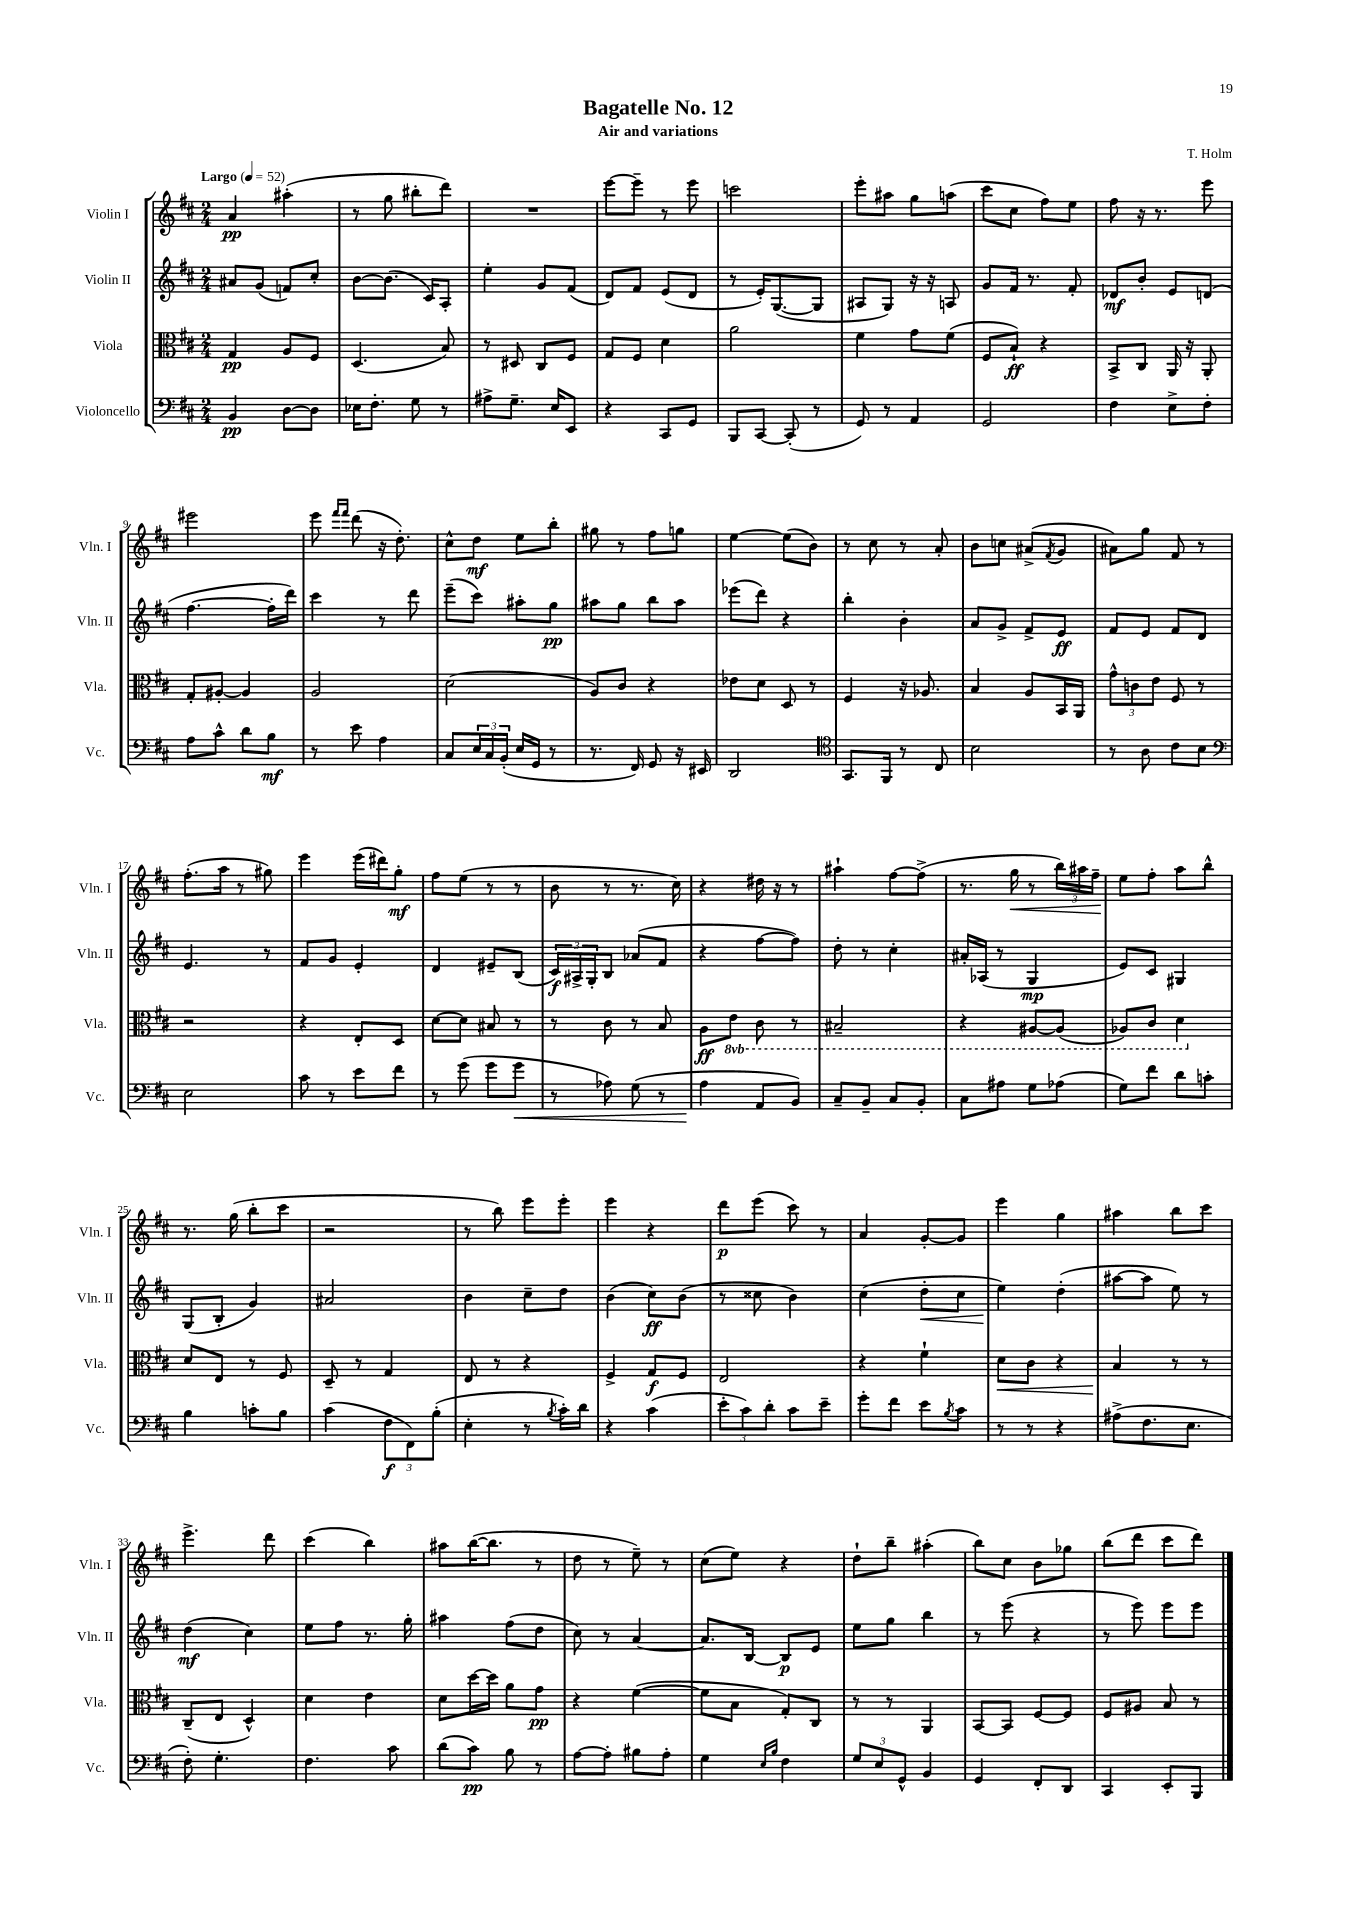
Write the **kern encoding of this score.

**kern	**kern	**kern	**kern
*staff4	*staff3	*staff2	*staff1
*clefF4	*clefC3	*clefG2	*clefG2
*k[f#c#]	*k[f#c#]	*k[f#c#]	*k[f#c#]
*M2/4	*M2/4	*M2/4	*M2/4
*MM52	*MM52	*MM52	*MM52
4BB/	4G/	8a#/L	4a/
.	.	(8g/J	.
[8D\L	8A/L	8f/L)	(4aa#'\
8D\]J	8F#/J	8cc#'/J	.
=	=	=	=
16E-\LK	(4.D/	[8b\L	8r
8.F#'\J	.	.	.
.	.	(8.b\]J	8gg\
8G\	.	.	8bb#'\L
.	.	16c#/LK)	.
8r	8B/)	8A'/J	8ddd\J)
=	=	=	=
8A#^\L	8r	4ee'\	2r
8.G~\J	8D#/	.	.
.	8C#/L	8g/L	.
16E/LK	.	.	.
8EE/J	8F#/J	(8f#/J	.
=	=	=	=
4r	8G/L	8d/L)	[8eee\L
.	8F#/J	8f#/J	8eee~\]J
8CC#/L	4d\	(8e/L	8r
8GG/J	.	8d/J	8eee\
=	=	=	=
8BBB/L	2a\	8r	2ccc\
[8CC#/J	.	16e'/LK)	.
.	.	([8.G/	.
(8CC#'/]	.	.	.
8r	.	8G/]J	.
=	=	=	=
8GG/)	4f#\	8A#/L	8eee'\L
8r	.	8G/J)	8aa#\J
4AA/	8g\L	16r	8gg\L
.	.	16r	.
.	(8f#\J	8A/	(8aa\J
=	=	=	=
2GG/	8F#/L	8g/L	8ccc#\L
.	8B`/J)	16f#/Jk	8cc#\J
.	.	8.r	.
.	4r	.	8ff#\L)
.	.	8f#'/	8ee\J
=	=	=	=
4F#\	8BB^/L	8d-/L	8ff#\
.	8C#/J	8b'/J	16r
.	.	.	8.r
8E^\L	16AA/	8e/L	.
.	16r	.	.
8F#'\J	8AA'/	(8d/J	8eee\
=	=	=	=
8A\L	8G'/L	[4.ff#\	2eee#\
8c#^^\J	[8A#'/J	.	.
8d\L	4A#/]	.	.
8B\J	.	16ff#'\]LL	.
.	.	16ddd\JJ)	.
=	=	=	=
8r	2A/	4ccc#\	8eee\
.	.	.	16qqfff#/LL
.	.	.	16qqfff#/JJ
8e\	.	.	(8ddd\
4A\	.	8r	16r
.	.	.	8.dd'\)
.	.	8ddd\	.
=	=	=	=
8C#/L	(2d\	(8eee~\L	8cc#^^\L
24E/L	.	8ccc#\J)	8dd\J
24C#/	.	.	.
(24BB'/JJ	.	.	.
16E/LL	.	8aa#'\L	8ee\L
16GG/JJ	.	.	.
8r	.	8gg\J	8bb'\J
=	=	=	=
8.r	8A/L)	8aa#\L	8gg#\
.	8c#/J	8gg\J	8r
16FF#/)	.	.	.
8GG/	4r	8bb\L	8ff#\L
16r	.	8aa#\J	8gg\J
16EE#/	.	.	.
=	=	=	=
2DD/	8e-\L	(8eee-\L	[4ee\
.	8d\J	8ddd\J)	.
.	8D/	4r	(8ee\]L
.	8r	.	8b\J)
=	=	=	=
*clefC4	*	*	*
8.GG/L	4F#/	4bb'\	8r
.	.	.	8cc#\
16FF#/Jk	.	.	.
8r	16r	4b'\	8r
.	8.A-/	.	.
8C#/	.	.	8a'/
=	=	=	=
2B\	4B/	8a/L	8b\L
.	.	8g^/J	8cc\J
.	8A/L	8f#^/L	(8a#^/L
.	.	.	8qf#/
.	16BB/L	8e/J	8g/J
.	16AA/JJ	.	.
=	=	=	=
8r	12g^^\L	8f#/L	8a#\L)
.	12c\	.	.
8A\	.	8e/J	8gg\J
.	12e\J	.	.
8c#\L	8F#/	8f#/L	8f#/
8B\J	8r	8d/J	8r
=	=	=	=
*clefF4	*	*	*
2E\	2r	4.e/	(8.ff#'\L
.	.	.	16aa\Jk
.	.	.	8r
.	.	8r	8gg#\)
=	=	=	=
8c#\	4r	8f#/L	4eee\
8r	.	8g/J	.
8e\L	8E'/L	4e'/	(16eee\LL
.	.	.	16ddd#\J)
8f#\J	8D/J	.	8gg'\J
=	=	=	=
8r	[8d\L	4d/	8ff#\L
(8g\	8d\]J	.	(8ee\J
8g\L	8B#/	8e#~/L	8r
8g\J	8r	(8B/J	8r
=	=	=	=
8r	8r	24c#/LL)	8b\
.	.	24A#^/	.
.	.	24G'/J	.
8A-\)	8c#\	8B/J	8r
(8G\	8r	(8a-/L	8.r
8r	8B/	8f#/J	.
.	.	.	16cc#\)
=	=	=	=
4A\	8A\L	4r	4r
.	8E\J	.	.
8AA/L	8C#\	[8ff#\L	16dd#\
.	.	.	16r
8BB/J)	8r	8ff#\]J)	8r
=	=	=	=
8C#~/L	2BB#~/	8dd'\	4aa#`\
8BB~/J	.	8r	.
8C#/L	.	4cc#'\	[8ff#\L
8BB'/J	.	.	(8ff#^\]J
=	=	=	=
8C#\L	4r	16a#'/LL	8.r
.	.	(16A-/JJ	.
8A#\J	.	8r	.
.	.	.	16gg\
8G\L	[8AA#/L	4G/	8r
(8A-\J	(8AA#/]J	.	24bb\LL)
.	.	.	24aa#\
.	.	.	24ff#~\JJ
=	=	=	=
8G\L)	8AA-/L)	8e/L)	8ee\L
8f#\J	8C#/J	8c#/J	8ff#'\J
8d\L	4D\	4G#/	8aa\L
8c'\J	.	.	8bb^^\J
=	=	=	=
4B\	8d/L	(8G/L	8.r
.	8E/J	8B'/J	.
.	.	.	(16gg\
8c'\L	8r	4g/)	8bb'\L
8B\J	8F#/	.	8ccc#\J
=	=	=	=
(4c#\	8D~/	2a#/	2r
.	8r	.	.
12F#\L	4G/	.	.
12FF#\)	.	.	.
(12B'\J	.	.	.
=	=	=	=
4E'\	8E/	4b\	8r
.	8r	.	8bb\)
8r	4r	8cc#~\L	8eee\L
8qB/	.	.	.
16c#'\LL)	.	8dd\J	8eee'\J
16d\JJ	.	.	.
=	=	=	=
4r	4F#^/	(4b\	4eee\
(4c#\	8G/L	8cc#\L)	4r
.	8F#/J	(8b\J	.
=	=	=	=
12e'\L	2E/	8r	8ddd\L
12c#\)	.	.	.
.	.	8cc##\	(8eee\J
12d'\J	.	.	.
8c#\L	.	4b\)	8ccc#\)
8e~\J	.	.	8r
=	=	=	=
8g'\L	4r	(4cc#\	4a/
8f#\J	.	.	.
8e\L	4f#`\	8dd'\L	[8g'/L
8qB/	.	.	.
8c#\J	.	8cc#\J	8g/]J
=	=	=	=
8r	8d\L	4ee\)	4eee\
8r	8c#\J	.	.
4r	4r	(4dd'\	4gg\
=	=	=	=
(8A#^\L	4B/	[8aa#\L	4aa#\
8.F#\	.	8aa#\]J	.
.	8r	8ee\)	8bb\L
8.E\J	.	.	.
.	8r	8r	8ccc#\J
=	=	=	=
8F#'\)	(8C#~/L	(4dd\	4.eee^\
4.G'\	8E/J	.	.
.	4D^^/)	4cc#\)	.
.	.	.	8ddd\
=	=	=	=
4.F#\	4d\	8ee\L	(4ccc#\
.	.	8ff#\J	.
.	4e\	8.r	4bb\)
8c#\	.	.	.
.	.	16gg'\	.
=	=	=	=
(8d\L	8d\L	4aa#\	8aa#\L
8c#\J)	[16dd\L	.	([16bb\K
.	16dd\]JJ	.	8.bb\]J
8B\	8a\L	(8ff#\L	.
8r	8g\J	8dd\J	8r
=	=	=	=
[8A\L	4r	8cc#\)	8dd\
8A'\]J	.	8r	8r
8B#\L	([4f#\	[4a/	8ee~\)
8A'\J	.	.	8r
=	=	=	=
4G\	8f#\]L	8.a/]L	(8cc#\L
.	8B\J	.	8ee\J)
.	.	[16B/Jk	.
16qqE/LL	.	.	.
16qqB/JJ	.	.	.
4F#\	8G'/L)	8B/]L	4r
.	8C#/J	8e/J	.
=	=	=	=
12G/L	8r	8ee\L	8dd`\L
12E/	.	.	.
.	8r	8gg\J	8bb~\J
12GG^^/J	.	.	.
4BB/	4AA/	4bb\	(4aa#'\
=	=	=	=
4GG/	[8BB/L	8r	8bb\L)
.	8BB/]J	(8eee\	8cc#\J
8FF#'/L	[8F#/L	4r	8b\L
8DD/J	8F#/]J	.	8gg-\J
=	=	=	=
4CC#/	8F#/L	8r	(8bb\L
.	8A#/J	8eee\)	8ddd\J
8EE'/L	8B/	8eee\L	8ccc#\L
8BBB/J	8r	8eee\J	8ddd\J)
==	==	==	==
*-	*-	*-	*-
